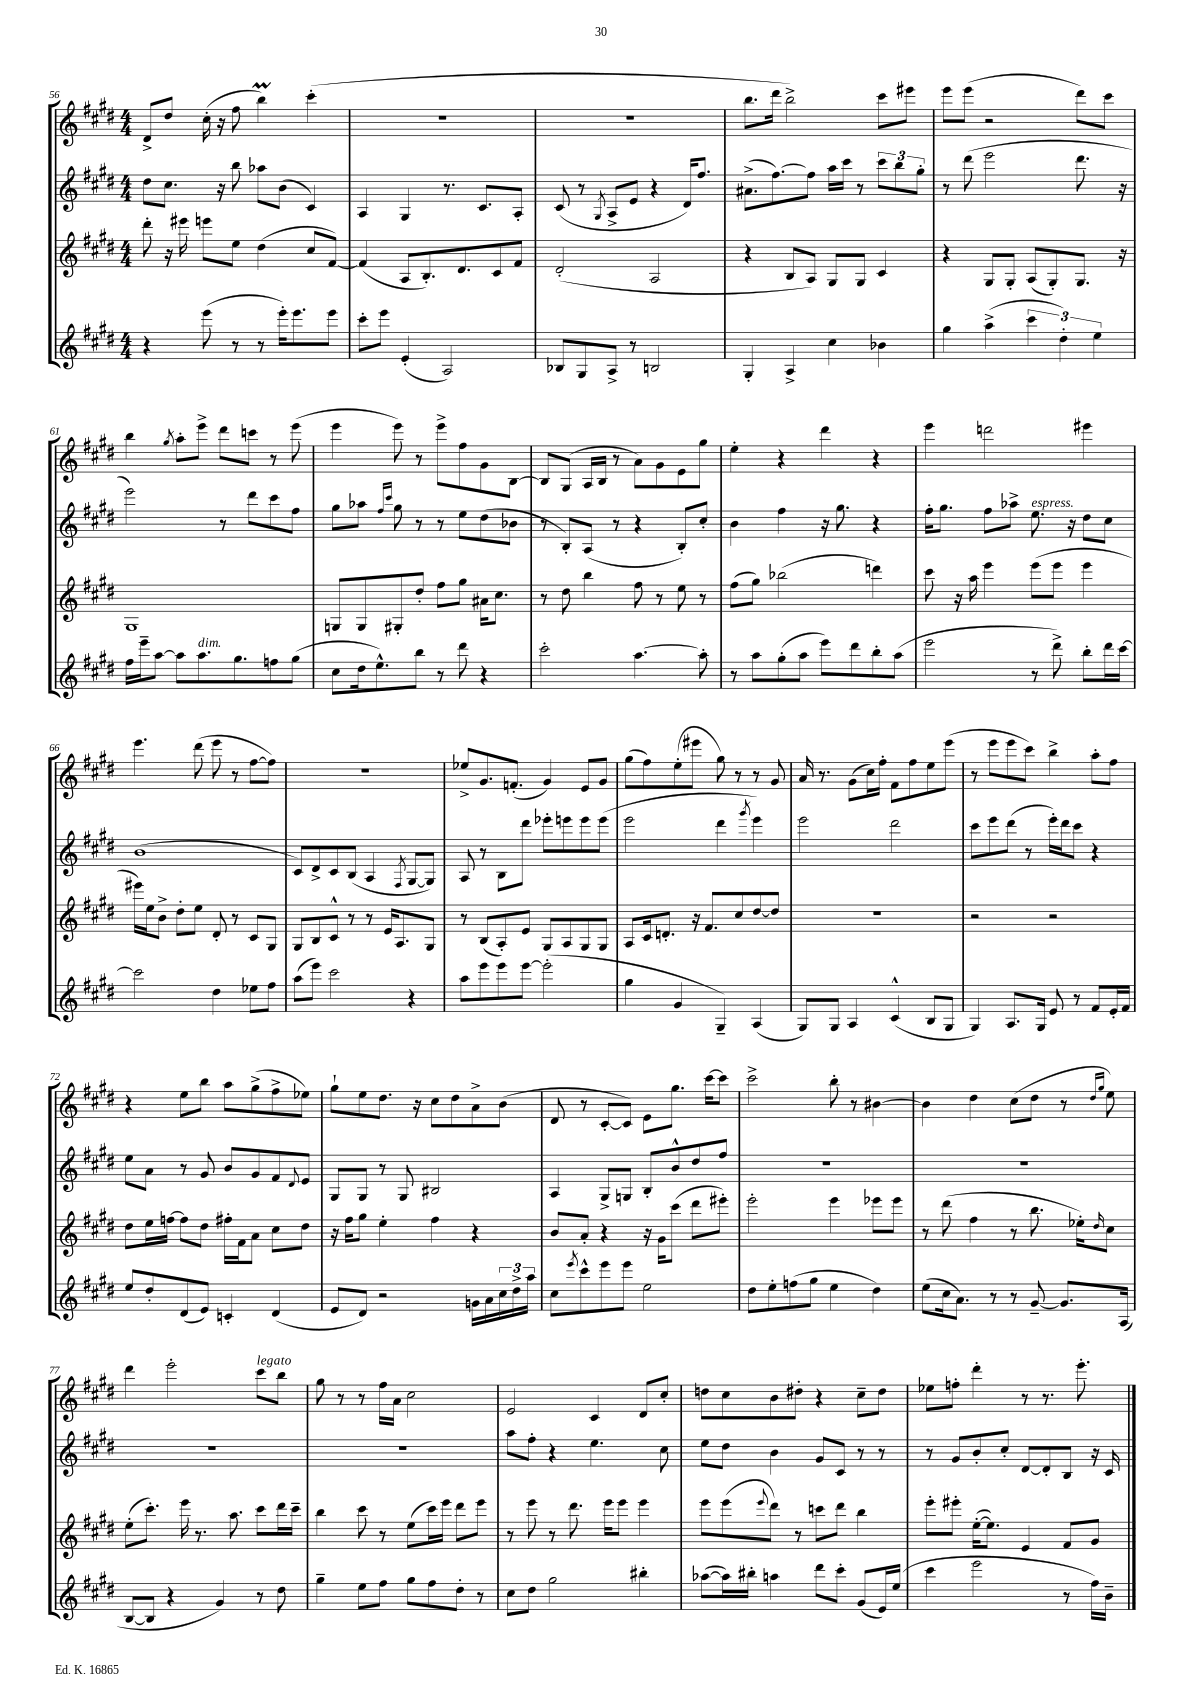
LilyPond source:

<<
\new StaffGroup <<
\new Staff = "s0" {
    \clef treble \key e \major \numericTimeSignature \time 4/4
    dis'8-> dis''8 cis''16-.( r16 fis''8 b''4\prall) cis'''4-.( |
    R1 |
    R1 |
    b''8. dis'''16 b''2->) cis'''8 eis'''8 |
    e'''8 e'''8( r2 dis'''8) cis'''8 |
    b''4 \acciaccatura { gis''8 } a''8-. e'''8-> dis'''8 c'''8 r8 e'''8( |
    e'''4 e'''8) r8 e'''8-> fis''8 gis'8 b8~ |
    b8 gis8( a16 b16 r8 a'8) gis'8 e'8 gis''8 |
    e''4-. r4 dis'''4 r4 |
    e'''4 d'''2 eis'''4 |
    e'''4. dis'''8( e'''8 r8 fis''8~ fis''8) |
    R1 |
    ees''8-> gis'8. f'8.-.( gis'4) e'8 gis'8 |
    gis''8( fis''8) e''8-.( eis'''8 gis''8) r8 r8 gis'8 |
    a'16 r8. gis'8( cis''16) fis''16-. fis'8 fis''8 e''8 e'''8( |
    r8 e'''8 e'''8 cis'''8) b''4-> a''8-. fis''8 |
    r4 e''8 b''8 a''8 gis''8->( fis''8-> ees''8) |
    gis''8-! e''8 dis''8. r16 cis''8 dis''8 a'8-> b'8( |
    dis'8 r8 cis'8~-. cis'8) e'8 gis''8. cis'''16~ cis'''8 |
    cis'''2-> b''8-. r8 bis'4~ |
    bis'4 dis''4 cis''8( dis''8 r8 \grace { dis''16 gis''16 } e''8) |
    dis'''4 e'''2-. cis'''8^\markup { \italic "legato" } b''8 |
    gis''8 r8 r8 fis''16 a'16 cis''2 |
    e'2 cis'4 dis'8 cis''8-. |
    d''8 cis''8 b'8 dis''8-. r4 cis''8-- dis''8 |
    ees''8 f''8-. dis'''4-. r8 r8. e'''8.-. \bar "|." |
}
\new Staff = "s1" {
    \clef treble \key e \major \numericTimeSignature \time 4/4
    dis''8 cis''8. r16 b''8 aes''8 b'8( cis'4) |
    a4 gis4 r8. cis'8. a8-. |
    cis'8( r8 \acciaccatura { gis8 } a8-> e'8 r4 dis'16) fis''8. |
    ais'8.->( fis''8.~) fis''8 a''16 cis'''16 r8 \tuplet 3/2 { cis'''8 b''8 gis''8-. } |
    r8 dis'''8( e'''2 dis'''8. r16 |
    e'''2) r8 dis'''8 cis'''8 fis''8 |
    gis''8 aes''8 \grace { fis''16 cis'''16 } gis''8 r8 r8 e''8 dis''8( bes'8 |
    r8 b8-.) a8( r8 r4 b8-.) cis''8-. |
    b'4 fis''4 r16 gis''8. r4 |
    fis''16-. gis''8. fis''8 aes''8-> e''8.^\markup { \italic "espress." } r16 dis''8 cis''8 |
    b'1( |
    cis'8) dis'8-> cis'8 b8( a4 \acciaccatura { fis8 } gis8~ gis8) |
    a8 r8 b8 dis'''8 ees'''8-. e'''8 e'''8 e'''8( |
    e'''2 dis'''4 \acciaccatura { gis'''8 } e'''4) |
    e'''2 dis'''2 |
    cis'''8 e'''8 dis'''8( r8 e'''16-.) dis'''16 cis'''8 r4 |
    e''8 a'8 r8 gis'8 b'8 gis'8 fis'8 \appoggiatura { dis'8 } e'8 |
    gis8 gis8 r8 gis8 bis2 |
    a4 gis8-> g8 b8-. b'8-^ dis''8 fis''8 |
    R1 |
    R1 |
    R1 |
    R1 |
    a''8 fis''8-. r4 e''4. cis''8 |
    e''8 dis''8 b'4 gis'8 cis'8 r8 r8 |
    r8 gis'8 b'8-. cis''8-. dis'8~ dis'8-. b8 r16 cis'16 \bar "|." |
}
\new Staff = "s2" {
    \clef treble \key e \major \numericTimeSignature \time 4/4
    dis'''8-. r16 eis'''16 e'''8 e''8 dis''4( cis''8 fis'8~) |
    fis'4( a8 b8.-.) dis'8. cis'8 fis'8 |
    dis'2-.( a2 |
    r4 b8 a8) gis8 gis8 cis'4 |
    r4 gis8 gis8-. a8( gis8-.) gis8. r16 |
    gis1 |
    g8 g8 gis8-. dis''8-. fis''8 gis''8 ais'16 cis''8. |
    r8 dis''8 b''4 fis''8 r8 e''8 r8 |
    fis''8( gis''8) bes''2( d'''4) |
    cis'''8 r16 a''16 e'''4 e'''8( e'''8 e'''4 |
    eis'''16) e''16 b'8-> dis''8-. e''8 dis'8-. r8 cis'8 gis8 |
    gis8 b8 cis'8-^ r8 r8 e'16 a8. gis8 |
    r8 b8( a8-.) e'8 gis8 a8 gis8 gis8 |
    a8 cis'16 d'8.-. r16 fis'8. cis''8 dis''8~ dis''8 |
    r1 |
    r2 r2 |
    dis''8 e''16 f''16~ f''8 dis''8 fis''16-. fis'16 a'8 cis''8 dis''8 |
    r16 fis''16 gis''8 e''4-. fis''4 r4 |
    b'8 a'8-. r4 r16 gis'16 cis'''8( dis'''8 eis'''8-.) |
    e'''2-. e'''4 ees'''8 ees'''8 |
    r8 dis'''8( fis''4 r8 b''8. ees''16-.) \grace { dis''16 } cis''8 |
    e''8-.( cis'''8.-.) e'''16 r8. a''8. cis'''8 dis'''16 cis'''16-- |
    b''4 cis'''8 r8 e''8( cis'''16) e'''16 dis'''8 e'''8 |
    r8 e'''8 r8 dis'''8. e'''16 e'''8 e'''4 |
    e'''8 e'''8( \appoggiatura { e'''8 } dis'''8) r8 c'''8 dis'''8 b''4 |
    e'''8-. eis'''8-. e''16~-.( e''8.) e'4 fis'8 gis'8 \bar "|." |
}
\new Staff = "s3" {
    \clef treble \key e \major \numericTimeSignature \time 4/4
    r4 e'''8( r8 r8 e'''16-.) e'''8. e'''8 |
    cis'''8-. e'''8 e'4-.( a2) |
    bes8 gis8 a8-> r8 b2 |
    gis4-. a4-> cis''4 bes'4 |
    gis''4 a''4->( \tuplet 3/2 { cis'''4 dis''4-.) e''4 } |
    fis''16 e'''16-- a''8~ a''8 a''8.^\markup { \italic "dim." } gis''8. f''8 gis''8( |
    cis''8 dis''16 e''8.-^) b''8 r8 dis'''8 r4 |
    cis'''2-. a''4.~ a''8-. |
    r8 a''8 gis''8-.( a''8 e'''8) dis'''8 b''8-. a''8( |
    e'''2 r8 dis'''8->) b''8-. dis'''16 cis'''16~ |
    cis'''2 dis''4 ees''8 fis''8 |
    a''8( e'''8) cis'''2 r4 |
    a''8 e'''8 e'''8 e'''8~ e'''2-.( |
    gis''4 gis'4 gis4--) a4( |
    gis8) gis8 a4 cis'4-^( b8 gis8 |
    gis4) a8. gis16 e'8 r8 fis'8 e'16-. fis'16 |
    e''8 dis''8-. dis'8( e'8) c'4-. dis'4( |
    e'8 dis'8) r2 g'16 a'16 \tuplet 3/2 { cis''16 dis''16-> a''16 } |
    cis''8 \acciaccatura { e'''8 } cis'''8-^ e'''8 e'''8 e''2 |
    dis''8 e''8-. f''8( gis''8 e''4 dis''4) |
    e''8( cis''16 a'8.) r8 r8 gis'8~-- gis'8. a16( |
    b8~ b8 r4 gis'4) r8 dis''8 |
    gis''4-- e''8 fis''8 gis''8 fis''8 dis''8-. r8 |
    cis''8 dis''8 gis''2 bis''4-. |
    aes''8~( aes''16) bis''16-. a''4 dis'''8 cis'''8-. gis'8( e'16) e''16( |
    cis'''4 e'''2 r8 fis''16) b'16-- \bar "|." |
}
>>
>>
\layout { \context { \Score currentBarNumber = #56 } }
